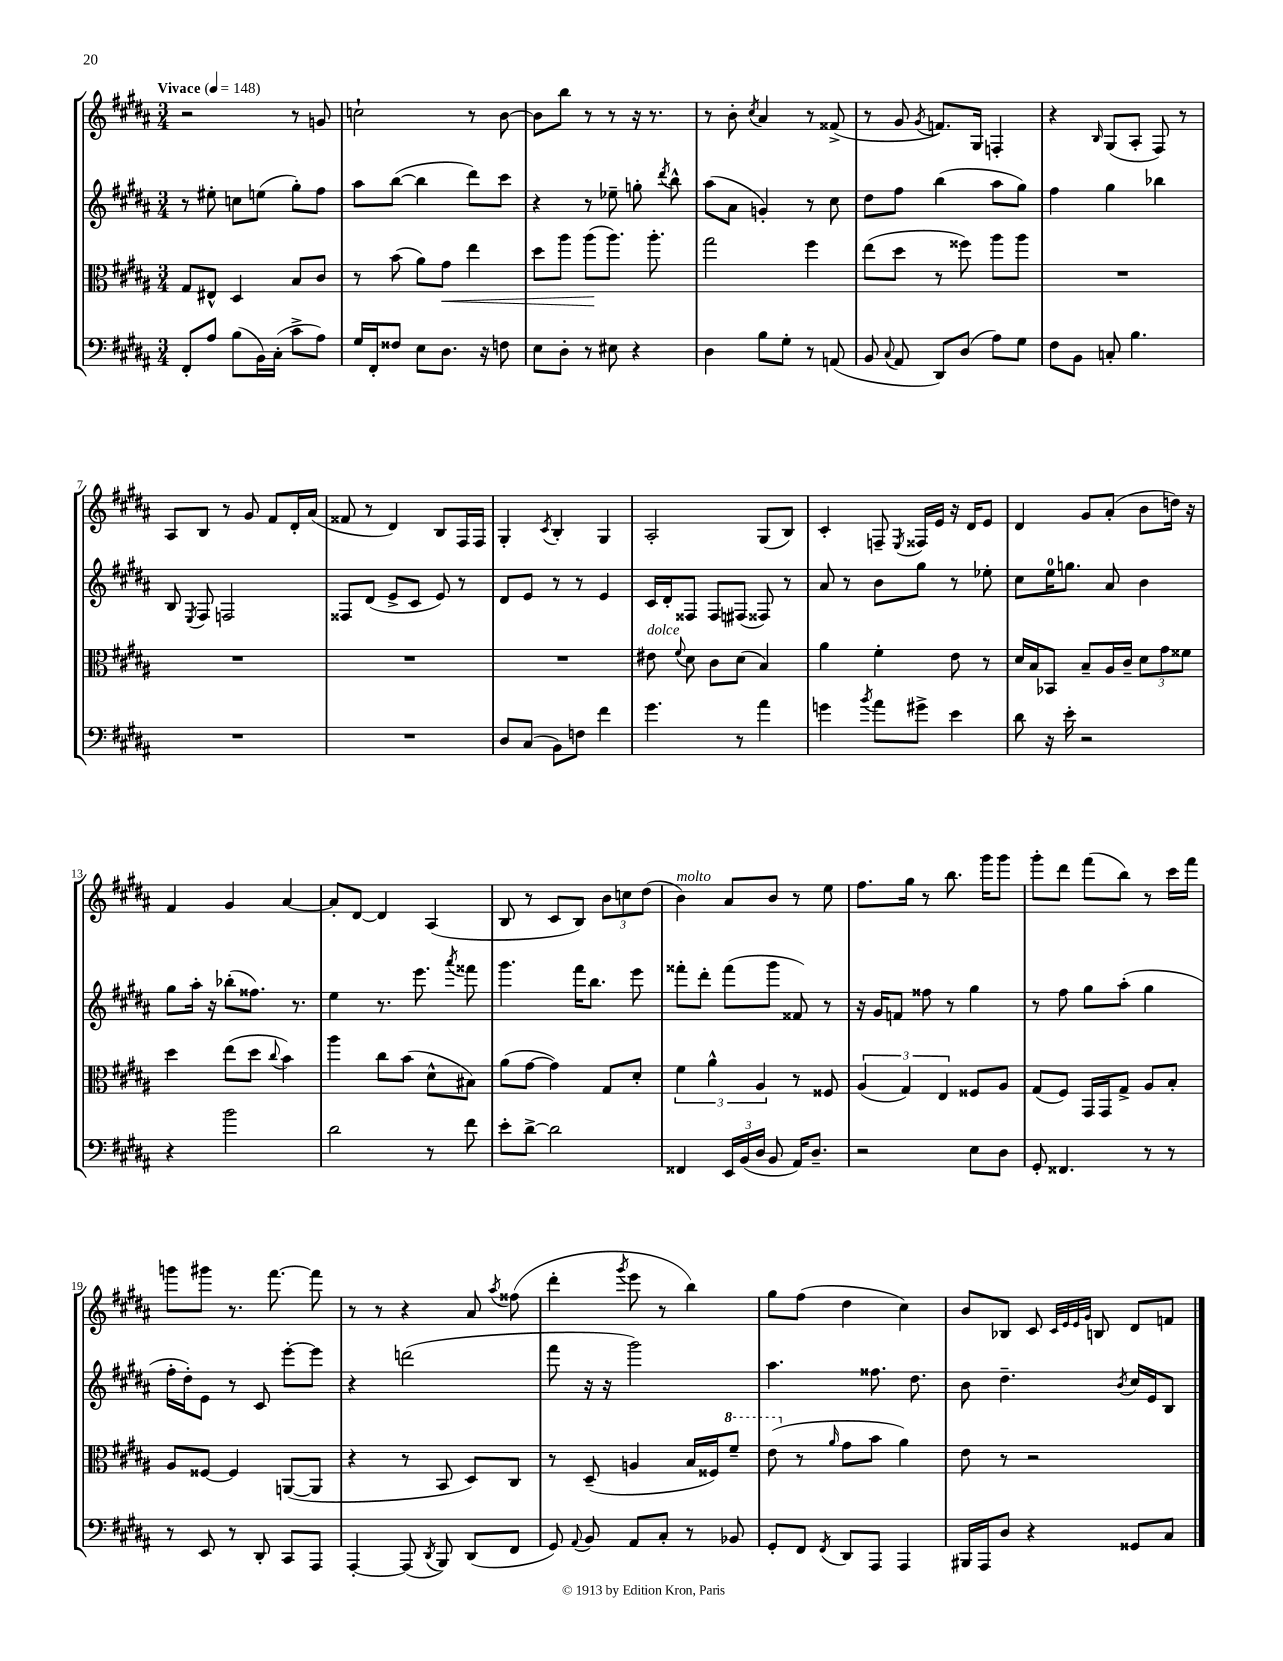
<<
\new StaffGroup <<
\new Staff = "s0" {
    \clef treble \key b \major \numericTimeSignature \time 3/4 \tempo "Vivace" 4 = 148
    \autoBeamOff r2 r8 g'8 |
    c''2-! r8 b'8~ |
    b'8[ b''8] r8 r8 r16 r8. |
    r8 b'8-. \acciaccatura { cis''8 } ais'4 r8 fisis'8->( |
    r8 gis'8 \acciaccatura { gis'8 } f'8.[) gis16] f4-. |
    r4 \grace { b16 } gis8[( ais8]-. fis8) r8 |
    ais8[ b8] r8 gis'8 fis'8[ dis'16-. ais'16]( |
    fisis'8 r8 dis'4) b8[ fis16 fis16] |
    gis4-. \acciaccatura { cis'8 } b4-. gis4 |
    ais2-. gis8[( b8]) |
    cis'4-. f8-- \acciaccatura { e8 } fisis16[ e'16] r16 dis'16[ e'8] |
    dis'4 gis'8[ ais'8]-.( b'8[ d''16]) r16 |
    fis'4 gis'4 ais'4~ |
    ais'8[-. dis'8]~ dis'4 ais4( |
    b8 r8 cis'8[ b8]) \tuplet 3/2 { b'8[ c''8 dis''8]( } |
    b'4^\markup { \italic "molto" }) ais'8[ b'8] r8 e''8 |
    fis''8.[ gis''16] r8 b''8. gis'''16[ gis'''8] |
    gis'''8[-. dis'''8] fis'''8[( b''8]) r8 cis'''16[ fis'''16] |
    g'''8[ gis'''8] r8. fis'''8.~ fis'''8 |
    r8 r8 r4 ais'8 \acciaccatura { ais''8 } fisis''8( |
    dis'''4-. \acciaccatura { gis'''8 } e'''8 r8 b''4) |
    gis''8[ fis''8]( dis''4 cis''4) |
    b'8[ bes8] cis'8 \grace { cis'32[ e'32 e'32 gis'32] } b8 dis'8[ f'8] \bar "|." |
}
\new Staff = "s1" {
    \clef treble \key b \major \numericTimeSignature \time 3/4
    \autoBeamOff r8 eis''8-. c''8[ e''8]( gis''8[-.) fis''8] |
    ais''8[ b''8]~( b''4 dis'''8[) cis'''8] |
    r4 r8 ees''8-- g''8-. \acciaccatura { dis'''8 } b''8-^ |
    ais''8[( ais'8] g'4-.) r8 cis''8 |
    dis''8[ fis''8] b''4( ais''8[ gis''8]) |
    fis''4 gis''4 bes''4 |
    b8 \acciaccatura { e8 } fis8 f2 |
    fisis8[ dis'8]( e'8[-> cis'8] e'8) r8 |
    dis'8[ e'8] r8 r8 e'4 |
    cis'16[ dis'16-. fisis8] fisis8[ fis8]( fisis8) r8 |
    ais'8 r8 b'8[ gis''8] r8 ees''8-. |
    cis''8[ e''16-0 g''8.] ais'8 b'4 |
    gis''8[ ais''16]-. r16 bes''8[-.( fisis''8.]) r8. |
    e''4 r8. e'''8. \acciaccatura { ais'''8 } fisis'''8 |
    gis'''4. fis'''16[ b''8.] e'''8 |
    fisis'''8[-. dis'''8]-. fisis'''8[( gis'''8] fisis'8) r8 |
    r16 gis'16[ f'8] fisis''8 r8 gis''4 |
    r8 fis''8 gis''8[ ais''8]-.( gis''4 |
    fis''16[-. dis''16-.) e'8] r8 cis'8 e'''8[~-. e'''8] |
    r4 d'''2( |
    fis'''8 r16 r16 gis'''2) |
    ais''4. fisis''8. dis''8. |
    b'8 dis''4.-- \acciaccatura { b'8 } cis''16[ e'16 b8] \bar "|." |
}
\new Staff = "s2" {
    \clef alto \key b \major \numericTimeSignature \time 3/4
    \autoBeamOff gis8[ eis8]-^ dis4 b8[ cis'8] |
    r8 b'8( ais'8[) gis'8]\< e''4 |
    dis''8[ ais''8] ais''8[\!( ais''8.]) ais''8.-. |
    gis''2 fis''4 |
    e''8[( dis''8] r8 fisis''8) ais''8[ ais''8] |
    R2. |
    R2. |
    R2. |
    R2. |
    eis'8^\markup { \italic "dolce" } \appoggiatura { fis'8 } dis'8 cis'8[ dis'8]( b4) |
    ais'4 fis'4-. e'8 r8 |
    dis'16[ b16 bes,8] b8[-- ais16 cis'16]-- \tuplet 3/2 { dis'8[ gis'8 fisis'8] } |
    dis''4 e''8[( dis''8] \appoggiatura { cis''8 } b'4) |
    ais''4 cis''8[ b'8]( dis'8[-^ bis8]) |
    ais'8[( gis'8]~ gis'4) gis8[ dis'8]-. |
    \tuplet 3/2 { fis'4 ais'4-^ ais4 } r8 fisis8 |
    \tuplet 3/2 { ais4( gis4) e4 } fisis8[ ais8] |
    gis8[( fis8]) gis,16[ gis,16 gis8]-> ais8[ b8]-. |
    ais8[ fisis8]~ fisis4 a,8[~( a,8] |
    r4 r8 b,8 dis8[) cis8] |
    r8 dis8--( a4 b16[ fisis16) \ottava #1 fis''8]-- |
    e''8( \ottava #0 r8 \grace { ais'16 } gis'8[ b'8] ais'4) |
    e'8 r8 r2 \bar "|." |
}
\new Staff = "s3" {
    \clef bass \key b \major \numericTimeSignature \time 3/4
    \autoBeamOff fis,8[-. ais8] b8[( b,16) cis16]-.( cis'8[-> ais8]) |
    gis16[ fis,16-. fisis8] e8[ dis8.] r16 f8 |
    e8[ dis8]-. r8 eis8 r4 |
    dis4 b8[ gis8]-. r8 a,8( |
    b,8 \appoggiatura { cis8 } ais,8 dis,8[) dis8]( ais8[) gis8] |
    fis8[ b,8] c8-. b4. |
    R2. |
    R2. |
    dis8[ cis8]( b,8[) f8] fis'4 |
    gis'4. r8 ais'4 |
    g'4 \acciaccatura { b'8 } ais'8[ gis'8]-> e'4 |
    dis'8 r16 e'16-. r2 |
    r4 b'2 |
    dis'2 r8 fis'8 |
    e'8[-. dis'8]~-> dis'2 |
    fisis,4 \tuplet 3/2 { e,16[ b,16( dis16] } b,8 ais,16[) dis8.]-- |
    r2 e8[ dis8] |
    gis,8-. fisis,4. r8 r8 |
    r8 e,8 r8 dis,8-. cis,8[ ais,,8] |
    ais,,4~-. ais,,8( \acciaccatura { dis,8 } b,,8) dis,8[( fis,8] |
    gis,8) \appoggiatura { ais,8 } b,8 ais,8[ cis8]-. r8 bes,8 |
    gis,8[-. fis,8] \acciaccatura { fis,8 } dis,8[ ais,,8] ais,,4 |
    bis,,16[ ais,,16 dis8] r4 gisis,8[ cis8] \bar "|." |
}
>>
>>
